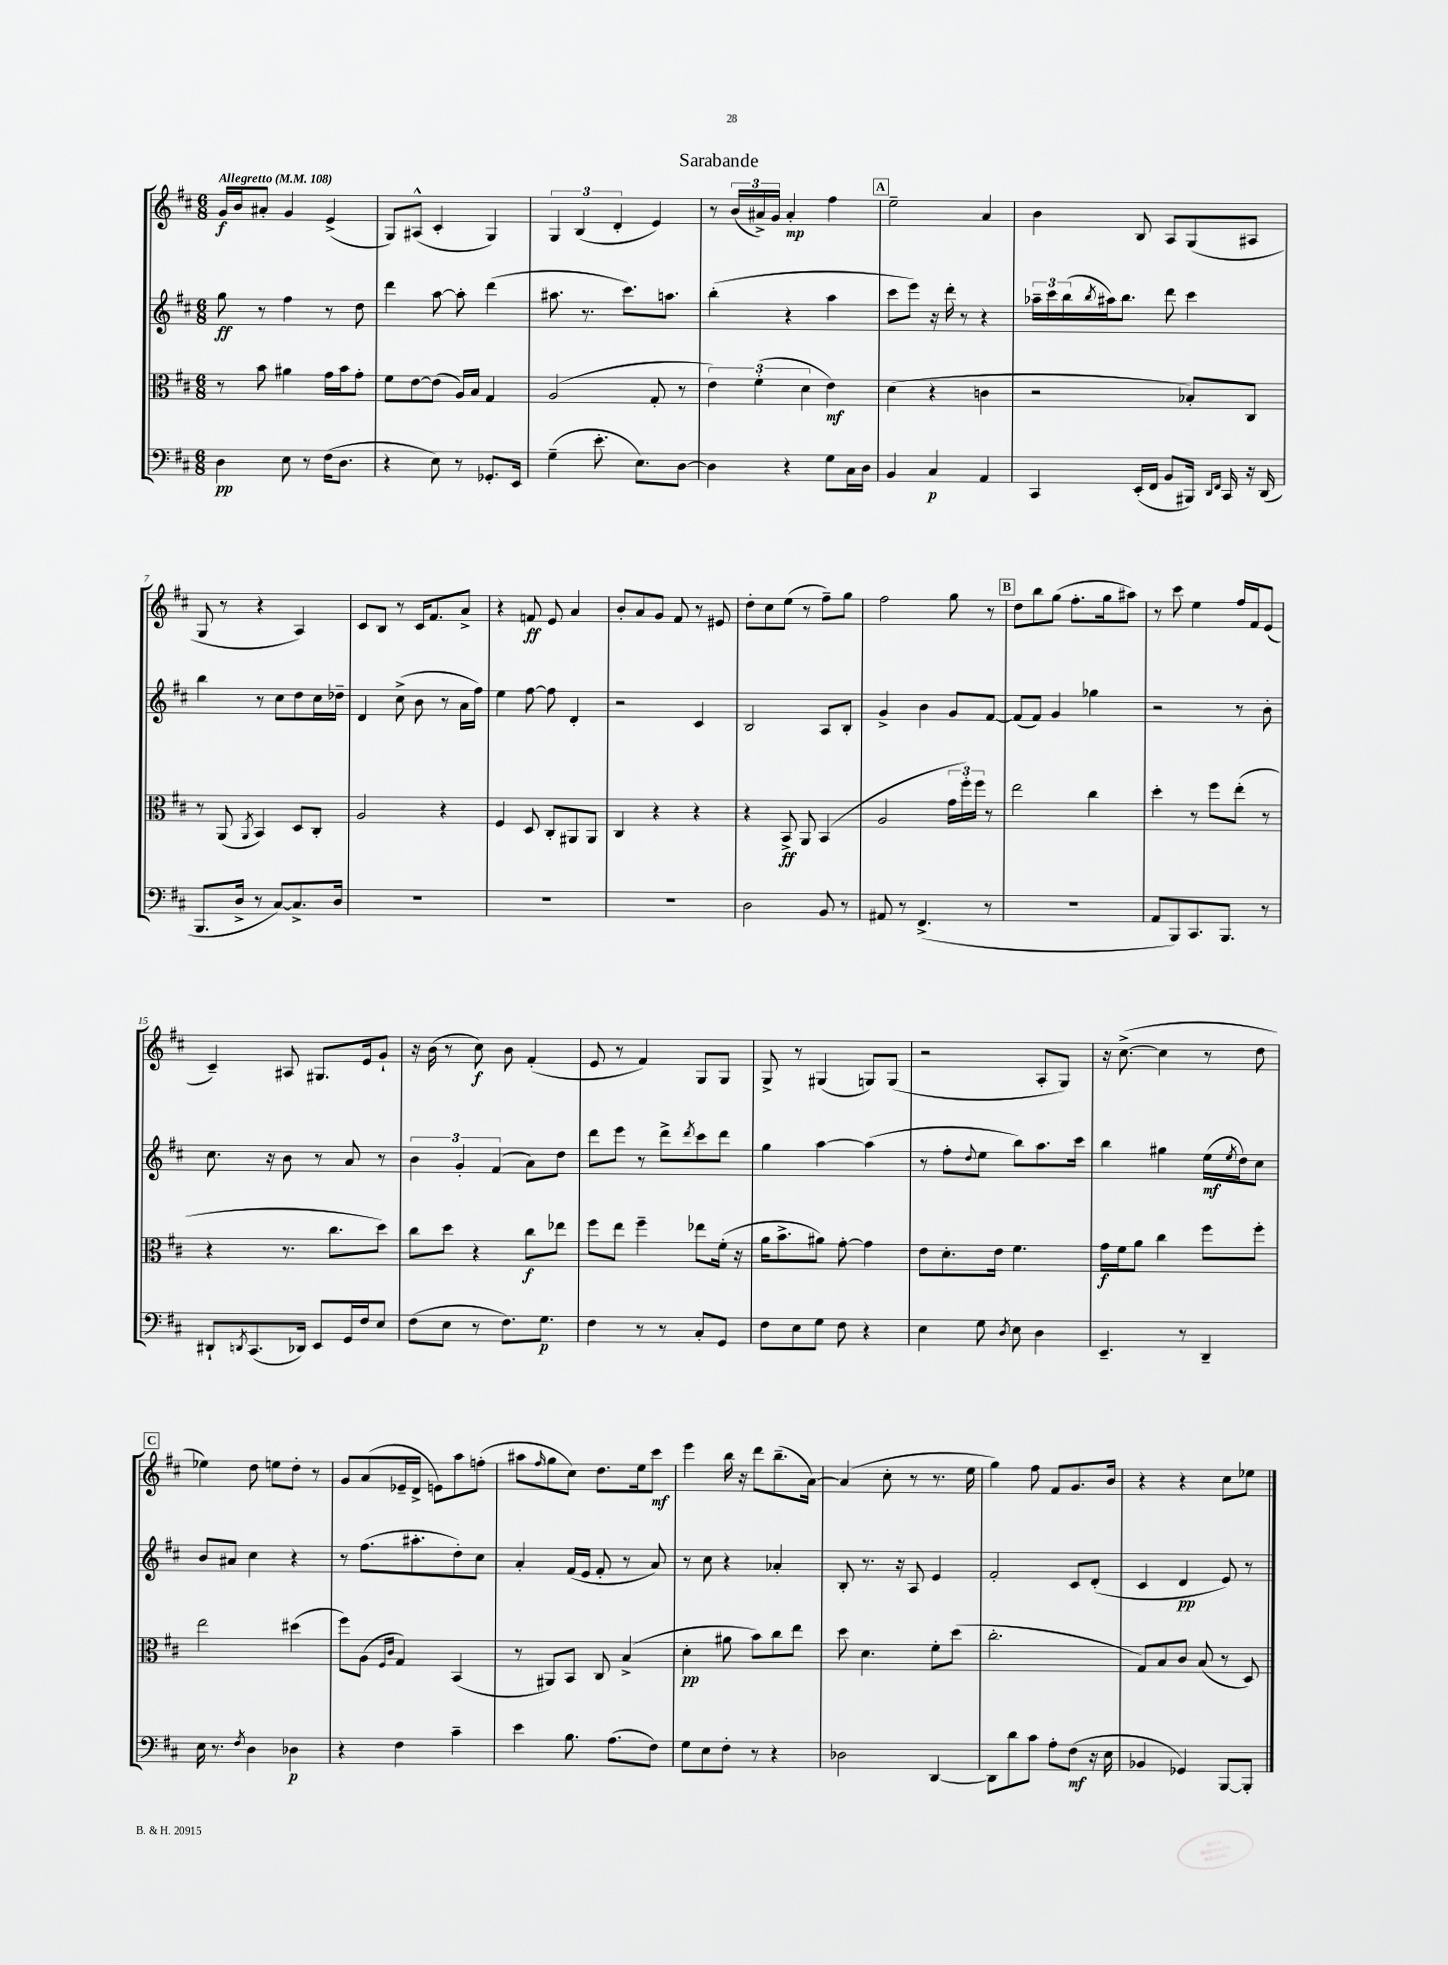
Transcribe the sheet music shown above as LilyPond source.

\header { title = "Sarabande" }
<<
\new StaffGroup <<
\new Staff = "s0" {
    \clef treble \key d \major \numericTimeSignature \time 6/8 \tempo "Allegretto" 4 = 108
    g'16\f b'16 ais'8-. g'4 e'4->( |
    g8) ais8-^( cis'4-. g4) |
    \tuplet 3/2 { g4 b4( d'4-. } e'4) |
    r8 \tuplet 3/2 { b'16( ais'16->) g'16 } ais'4-.\mp fis''4 |
    \mark \markup { \box "A" } e''2-- a'4 |
    b'4 b8 a8 g8( ais8 |
    g8 r8 r4 a4) |
    cis'8 b8 r8 cis'16 fis'8. a'8-> |
    r4 f'8\ff e'8 a'4 |
    b'8-. a'8 g'8 fis'8 r8 eis'8 |
    d''8-. cis''8 e''8( r8 fis''8--) g''8 |
    fis''2 g''8 r8 |
    \mark \markup { \box "B" } d''8 b''8 g''8( fis''8.-. g''16 ais''8) |
    r8 cis'''8 e''4 fis''16 fis'16 e'8( |
    cis'4--) ais8 gis8. e'16 g'8-! |
    r16 b'16( r8 cis''8\f) b'8 fis'4-.( |
    e'8 r8 fis'4) g8 g8 |
    g8-> r8 gis4( g8) g8( |
    r2 a8-. g8) |
    r16 cis''8.~->( cis''4 r8 d''8 |
    \mark \markup { \box "C" } ees''4) d''8 e''8 d''8-. r8 |
    g'8 a'8( ees'16-- d'16-> e'8) a''8 f''8-.( |
    ais''8 \grace { fis''16 } g''8 cis''8) d''8. e''16 cis'''8\mf |
    e'''4 b''16 r16 d'''8 b''8.--( a'16~) |
    a'4( cis''8-. r8 r8. e''16 |
    g''4) fis''8 fis'8 g'8. b'16 |
    r4 r4 cis''8 ees''8 \bar "|." |
}
\new Staff = "s1" {
    \clef treble \key d \major \numericTimeSignature \time 6/8
    g''8\ff r8 fis''4 r8 d''8 |
    d'''4 a''8~ a''8-. d'''4( |
    ais''8. r8. cis'''8.) a''8. |
    b''4-.( r4 a''4 |
    \mark \markup { \box "A" } cis'''8 e'''8) r16 d'''16-. r8 r4 |
    \tuplet 3/2 { aes''16-- cis'''16 b''16( } \acciaccatura { b''8 } ais''16) b''8. d'''8 cis'''4 |
    b''4 r8 cis''8 d''8 cis''16 des''16-- |
    d'4 cis''8->( b'8 r8 a'16 fis''16) |
    e''4 fis''8~ fis''8 d'4-. |
    r2 cis'4 |
    b2 a8 b8-. |
    g'4-> b'4 g'8 fis'8~ |
    \mark \markup { \box "B" } fis'8( fis'8) g'4 ges''4 |
    r2 r8 b'8-. |
    cis''8. r16 b'8 r8 a'8 r8 |
    \tuplet 3/2 { b'4 g'4-. fis'4( } a'8) d''8 |
    d'''8 e'''8 r8 d'''8-> \acciaccatura { d'''8 } cis'''8 d'''8 |
    g''4 a''4~ a''4( |
    r8 fis''8-. \appoggiatura { d''8 } e''8 b''8) a''8. cis'''16 |
    b''4 gis''4 e''16\mf( \acciaccatura { e''8 } d''16) cis''8 |
    \mark \markup { \box "C" } b'8 ais'8 cis''4 r4 |
    r8 fis''8.( ais''8.-. d''8-.) cis''8 |
    a'4-. fis'16( e'16 fis'8-. r8 a'8) |
    r8 cis''8 r4 aes'4-. |
    b8-. r8. r16 a8 e'4 |
    fis'2-. cis'8 d'8-.( |
    cis'4 d'4\pp e'8) r8 \bar "|." |
}
\new Staff = "s2" {
    \clef alto \key d \major \numericTimeSignature \time 6/8
    r8 b'8 ais'4 g'16 b'16 g'8-. |
    fis'8 e'8~ e'8( a16) b16 g4 |
    a2( g8-. r8 |
    \tuplet 3/2 { e'4) fis'4-.( d'4 } e'4\mf) |
    \mark \markup { \box "A" } d'4( r4 c'4 |
    r2 bes8-.) cis8 |
    r8 a,8( \acciaccatura { a,8 } b,4) d8 cis8-. |
    a2 r4 |
    fis4 d8 cis8-. ais,8 ais,8 |
    cis4 r4 r4 |
    r4 b,8->\ff a,8 b,4( |
    a2 \tuplet 3/2 { g'16 fis''16-.) fis''16 } r8 |
    \mark \markup { \box "B" } e''2 cis''4 |
    d''4-. r8 fis''8 e''8-.( r8 |
    r4 r8. cis''8. d''8) |
    cis''8 d''8 r4 cis''8\f ees''8 |
    fis''8 e''8 fis''4-- ees''8 fis'16-.( r16 |
    a'16 b'8.-> ais'8) g'8~-. g'4 |
    e'8 d'8.-. e'16 fis'4. |
    g'16\f fis'16 a'8 cis''4 fis''8 fis''8-. |
    \mark \markup { \box "C" } e''2 dis''4( |
    fis''8) a8( \grace { fis16 cis'16 } g4) b,4( |
    r8 ais,8) b,8 cis8 b4->( |
    d'4-.\pp ais'8 b'8) cis''8 e''8 |
    d''8 d'4. fis'8-. d''8( |
    cis''2.-. |
    g8) b8 cis'8 b8( r8 d8) \bar "|." |
}
\new Staff = "s3" {
    \clef bass \key d \major \numericTimeSignature \time 6/8
    d4\pp e8 r8 fis16( d8. |
    r4 e8) r8 ges,8.-. e,16 |
    g4--( e'8.-. e8.) d8~ |
    d4 r4 g8 cis16 d16 |
    \mark \markup { \box "A" } b,4 cis4\p a,4 |
    cis,4 e,16-.( fis,16 b,8 bis,,16) \grace { d,16 fis,16 } cis,16 r16 d,16( |
    b,,8. d16-> r8 cis8~) cis8.-> d16 |
    R2. |
    R2. |
    R2. |
    d2 b,8 r8 |
    ais,8 r8 fis,4.->( r8 |
    \mark \markup { \box "B" } R2. |
    a,8 b,,8) cis,8. b,,8. r8 |
    dis,8-! \acciaccatura { d,8 } cis,8.( des,16) e,8 g,16 fis16 e8 |
    fis8( e8 r8 fis8.) g8.\p |
    fis4 r8 r8 cis8-. g,8 |
    fis8 e8 g8 fis8 r4 |
    e4 g8 \acciaccatura { d8 } e8 d4 |
    e,4.-- r8 d,4-- |
    \mark \markup { \box "C" } e16 r8. \acciaccatura { fis8 } d4 des4\p |
    r4 fis4 cis'4-- |
    e'4 b8. a8.( fis8) |
    g8 e8 fis8-. r8 r4 |
    des2 d,4~ |
    d,8 d'8 cis'8 a8-. fis8\mf( r16 e16 |
    bes,4 ges,4) b,,8~ b,,8-. \bar "|." |
}
>>
>>
